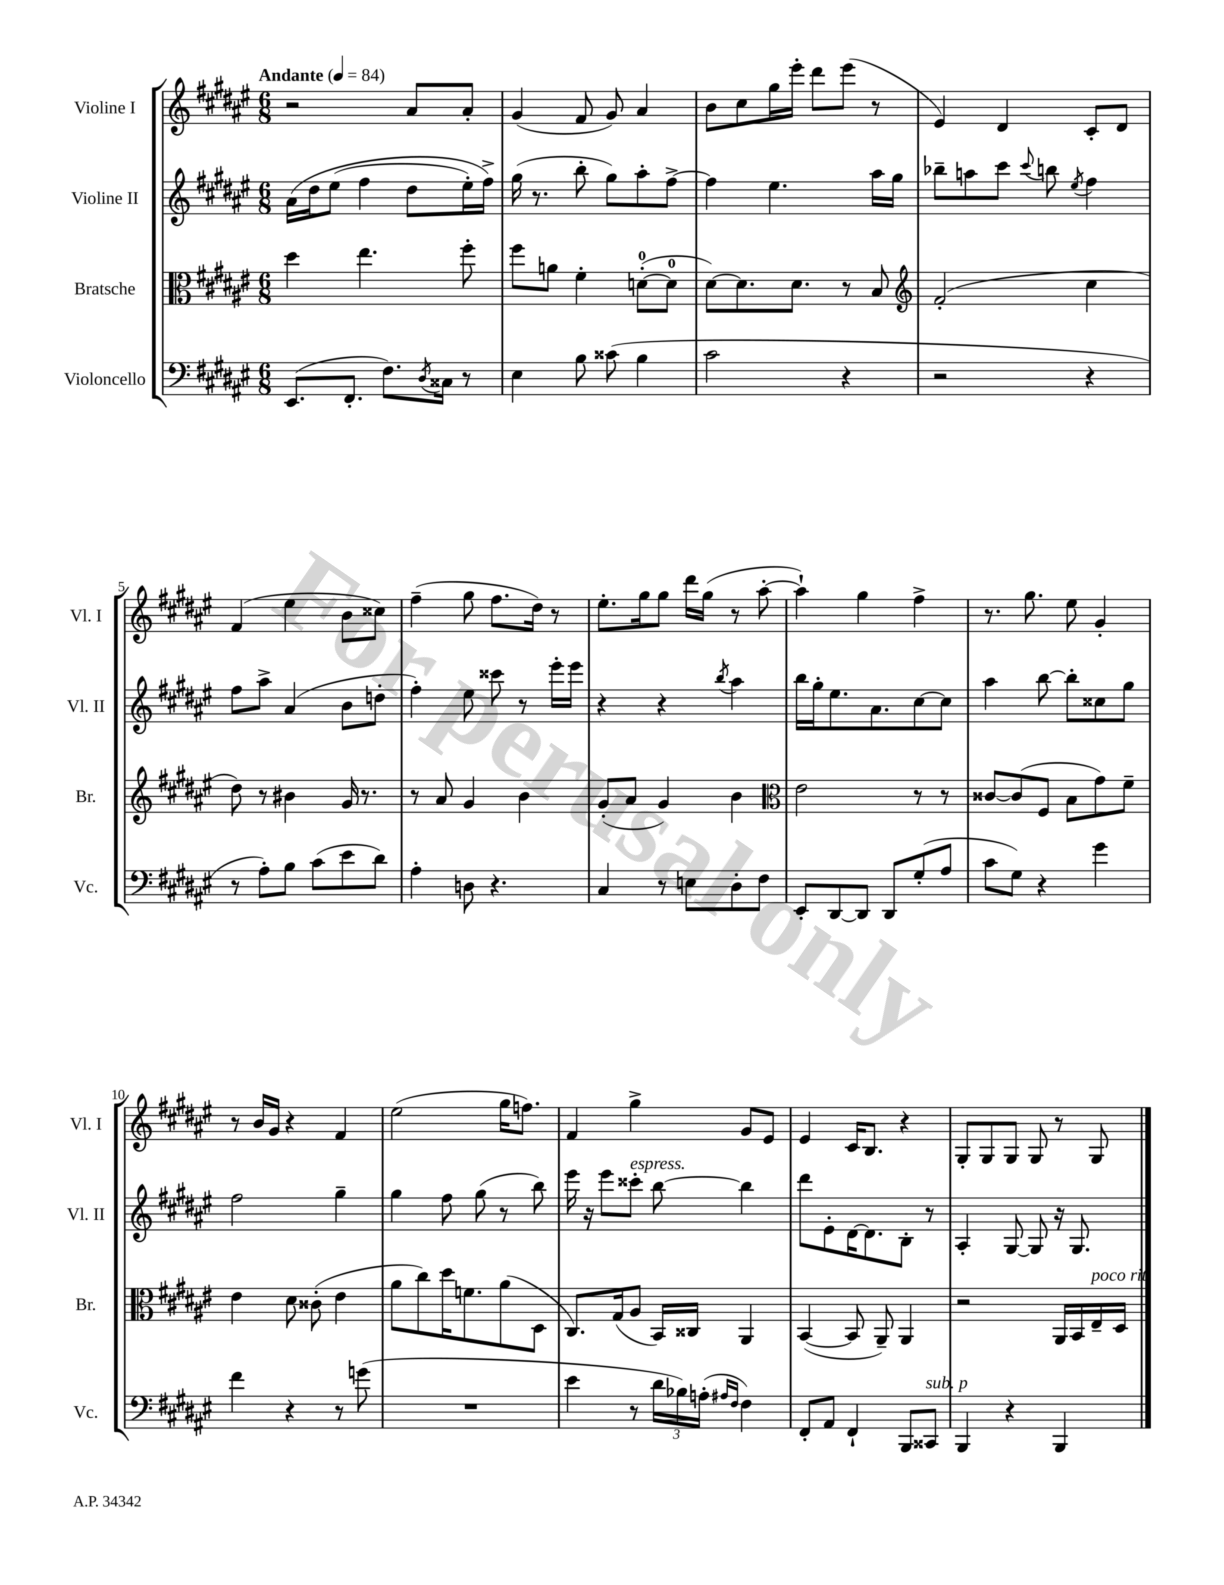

**kern	**kern	**kern	**kern
*staff4	*staff3	*staff2	*staff1
*clefF4	*clefC3	*clefG2	*clefG2
*k[f#c#g#d#a#e#]	*k[f#c#g#d#a#e#]	*k[f#c#g#d#a#e#]	*k[f#c#g#d#a#e#]
*M6/8	*M6/8	*M6/8	*M6/8
*MM84	*MM84	*MM84	*MM84
(8.EE#/L	4dd#\	&(16a#\LL	2r
.	.	16dd#\J	.
.	.	(8ee#\J	.
8.FF#'/J	.	.	.
.	4.ee#\	4ff#\	.
8.F#\L)	.	.	.
.	.	8dd#\L	8a#/L
8qD#/	.	.	.
16C##\Jk	.	.	.
8r	8ff#'\	16ee#'\L)	8a#'/J
.	.	16ff#^\JJ&)	.
=	=	=	=
4E#\	8ff#\L	(16gg#\	(4g#/
.	.	8.r	.
.	8a\J	.	.
8B\	4f#'\	8bb'\	8f#/
(8c##\	.	8gg#\L)	8g#/)
4B\	([8d'\L	8aa#'\	4a#/
.	8d\]J	[8ff#^\J	.
=	=	=	=
2c#\	[8d#\L)	4ff#\]	8b\L
.	8.d#\]	.	8cc#\
.	.	4.ee#\	16gg#\L
.	8.d#\J	.	16eee#'\JJ
.	.	.	8ddd#\L
4r	8r	.	(8eee#\J
.	8B/	16aa#\LL	8r
.	.	16gg#\JJ	.
=	=	=	=
*	*clefG2	*	*
2r	(2f#'/	8bb-~\L	4e#/)
.	.	8aa\	.
.	.	8ccc#\J	4d#/
.	.	8qqccc#/	.
.	.	8bb\	.
.	.	8qee#/	.
4r	4cc#\	4ff#\	8c#'/L
.	.	.	8d#/J
=	=	=	=
8r	8dd#\)	8ff#\L	(4f#/
8A#'\L)	8r	8aa#^\J	.
8B\J	4b#\	(4a#/	4ee#\
(8c#\L	.	.	.
8e#\	16g#/	8b\L	8b\L
.	8.r	.	.
8d#\J)	.	8dd'\J	8cc##\J)
=	=	=	=
4A#'\	8r	4ff#'\)	(4ff#~\
.	8a#/	.	.
8D\	4g#/	8ee#\	8gg#\
4.r	.	8ccc##\	8.ff#\L
.	4b\	8r	.
.	.	.	16dd#\Jk)
.	.	16eee#'\LL	8r
.	.	16eee#\JJ	.
=	=	=	=
4C#/	(8g#'/L	4r	8.ee#'\L
.	8a#/J	.	.
.	.	.	16gg#\k
8r	4g#/)	4r	8gg#\J
8E\L	.	.	16ddd#\LL
.	.	.	(16gg#\JJ
.	.	8qbb/	.
8D#'\	4b\	4aa#\	8r
8F#\J	.	.	[8aa#'\
=	=	=	=
*	*clefC3	*	*
8EE#'/L	2e#\	16bb\LL	4aa#`\])
.	.	16gg#'\J	.
[8DD#/	.	8.ee#\	.
8DD#/]J	.	.	4gg#\
.	.	8.a#\	.
8DD#/L	.	.	.
(8G#'/	8r	[8cc#\	4ff#^\
8A#/J	8r	8cc#\]J	.
=	=	=	=
8c#\L	[8c##/L	4aa#\	8.r
8G#\J)	(8c##/]	.	.
.	.	.	8.gg#\
4r	8F#/J	[8bb\	.
.	8B\L	8bb'\]L	8ee#\
4g#\	8g#\)	8cc##\	4g#'/
.	8f#~\J	8gg#\J	.
=	=	=	=
4f#\	4e#\	2ff#\	8r
.	.	.	16b/LL
.	.	.	16g#/JJ
4r	8d#\	.	4r
.	(8c##'\	.	.
8r	4e#\	4gg#~\	4f#/
(8g\	.	.	.
=	=	=	=
2.r	8a#\L	4gg#\	(2ee#\
.	8cc#\)	.	.
.	16dd#\K	8ff#\	.
.	8.f\	.	.
.	.	(8gg#\	.
.	(8a#\	8r	16gg#\LK
.	.	.	8.ff\J)
.	8D#\J	8bb\)	.
=	=	=	=
4e#\	8.C#/L)	16eee#\	4f#/
.	.	16r	.
.	.	8eee#\L	.
.	(16G#/k	.	.
8r	8A#/J	8ccc##'\J	4gg#^\
24d#\LL	16BB/LL)	[8bb\	.
24B-\)	.	.	.
.	16C##/JJ	.	.
(24A'\JJ	.	.	.
16qqA#/LL	.	.	.
16qqF#/JJ	.	.	.
4F#\)	4AA#/	4bb\]	8g#/L
.	.	.	8e#/J
=	=	=	=
8FF#'/L	([4BB/	8ddd#\L	4e#/
8AA#/J	.	8e#'\	.
4FF#`/	8BB/]	[16d#\K	16c#/LK
.	.	8.d#\]	8.B/J
.	8AA#~/)	.	.
8BBB/L	4AA#/	8B'\J	4r
8CC##/J	.	8r	.
=	=	=	=
4BBB/	2r	4A#'/	8G#'/L
.	.	.	8G#/
4r	.	[8G#/	8G#/J
.	.	8G#/]	8G#/
4BBB/	16AA#/LL	16r	8r
.	16BB/	8.G#/	.
.	16E#~/	.	8G#/
.	16D#/JJ	.	.
==	==	==	==
*-	*-	*-	*-
